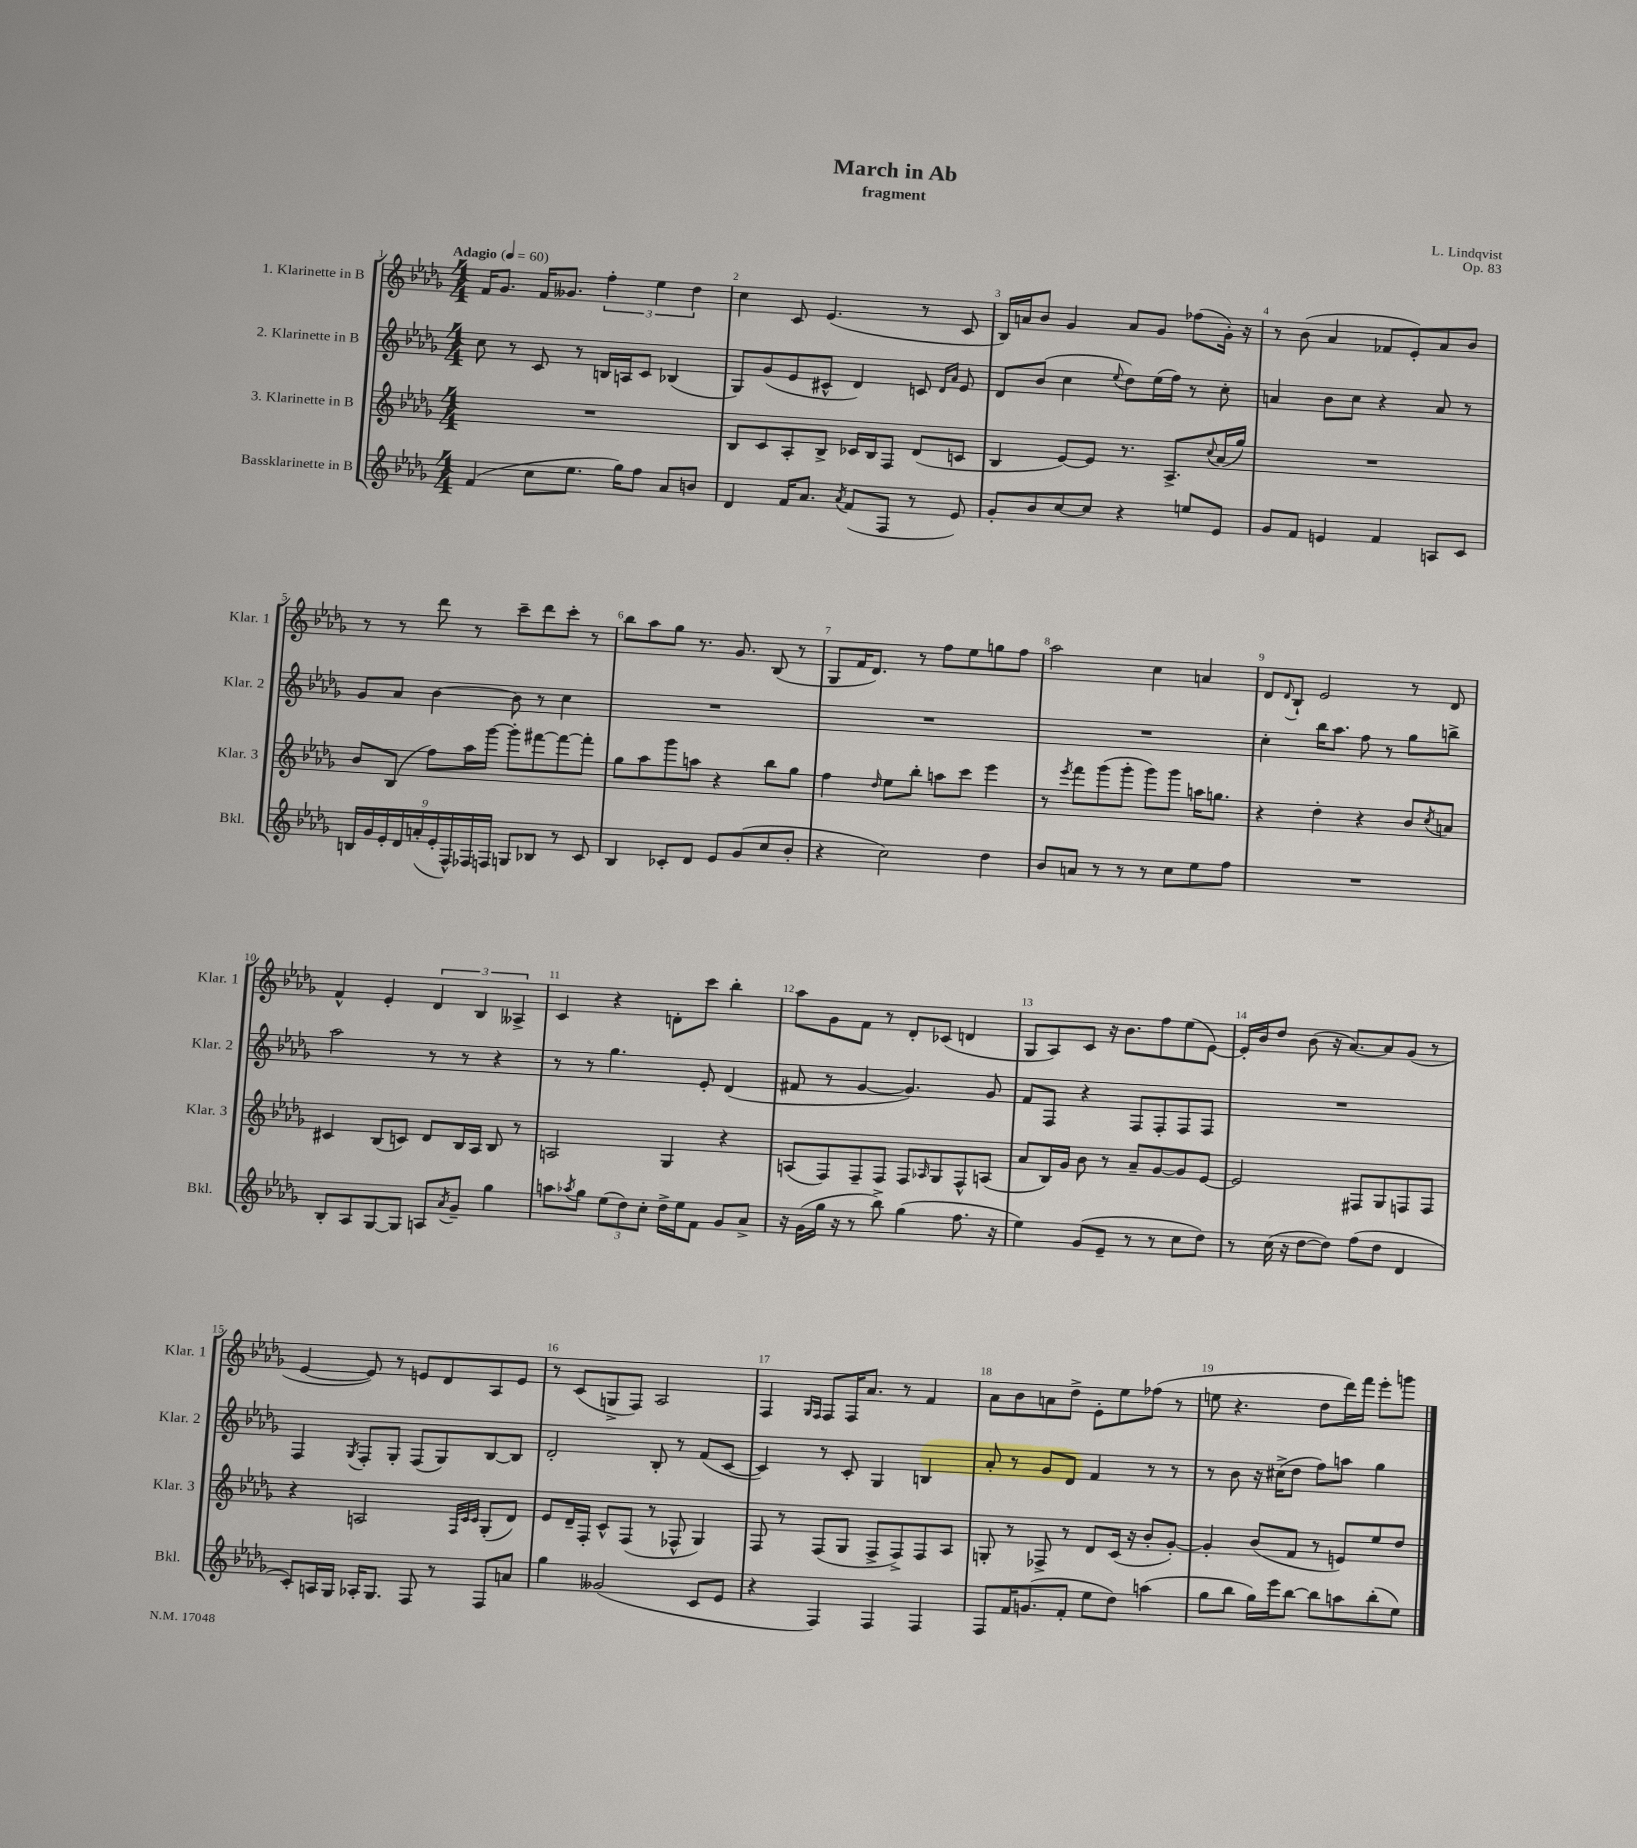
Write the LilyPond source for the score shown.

\header { title = "March in Ab" composer = "L. Lindqvist" subtitle = "fragment" opus = "Op. 83" }
<<
\new StaffGroup <<
\new Staff = "s0" \with { instrumentName = "1. Klarinette in B" shortInstrumentName = "Klar. 1" } {
    \clef treble \key des \major \numericTimeSignature \time 4/4 \tempo "Adagio" 4 = 60
    f'16 ges'8. f'16 geses'8. \tuplet 3/2 { f''4-. ees''4 des''4 } |
    c''4 c'8 ees'4.( r8 c'8 |
    bes16) a'16 bes'8 ges'4 a'8 ges'8 fes''8( ges'16-.) r16 |
    r8 bes'8( aes'4 fes'8 ees'8-.) aes'8 bes'8 |
    r8 r8 des'''8 r8 c'''8-- des'''8 c'''8-. r8 |
    bes''8 aes''8 ges''8 r8. ges'8. bes8( r8 |
    ges8 f'16 des'8.) r8 f''8 ees''8 g''8 f''8 |
    aes''2 c''4 a'4 |
    des'8 \appoggiatura { des'8 } bes8-! ees'2 r8 des'8 |
    f'4-^ ees'4-. \tuplet 3/2 { des'4 bes4 aeses4-> } |
    c'4 r4 d'8-. c'''8 bes''4-. |
    aes''8 ges'8 f'8 r8 des'8-. ces'8( d'4 |
    ges8 aes8) c'8 r16 bes'8. f''8 ees''8( ees'8~) |
    ees'16-. bes'16 des''8 bes'8( r16 aes'8.~) aes'8 ges'8( r8 |
    ees'4~ ees'8) r8 e'8 des'8 aes8 e'8 |
    r8 c'8( g8-> f8) aes2 |
    f4 \grace { ges16 f16 } f8 f16 aes'8. r8 f'4 |
    aes'8 bes'8 a'8 des''8-> ees'8-. ees''8 fes''8( r8 |
    e''8 r4. des''8 des'''16) f'''16 ees'''8-. g'''8 \bar "|." |
}
\new Staff = "s1" \with { instrumentName = "2. Klarinette in B" shortInstrumentName = "Klar. 2" } {
    \clef treble \key des \major \numericTimeSignature \time 4/4
    c''8 r8 c'8 r8 b16 a16 c'8 bes4( |
    ges8) ges'8( ees'8 cis'8-^ des'4) c'8 \grace { des'16 aes'16 } ees'8 |
    des'8 bes'8( c''4 \appoggiatura { ees''8 } des''8) ees''16( f''16) r8 c''8-. |
    a'4 bes'8 c''8 r4 a'8 r8 |
    ges'8 aes'8 bes'4~ bes'8 r8 c''4 |
    R1 |
    R1 |
    R1 |
    c''4-. bes''16 aes''8. f''8 r8 ges''8 b''8-> |
    aes''2 r8 r8 r4 |
    r8 r8 ges''4. ees'8-. des'4( |
    fis'8 r8 ges'4~ ges'4.) ges'8 |
    f'8 f8 r4 f8 f8-. f8 f8 |
    R1 |
    f4 \acciaccatura { ges8 } f8-. ges8-. f8( ges8) bes8~ bes8 |
    des'2-. bes8-. r8 f'8( c'8~ |
    c'4) r8 c'8-. ges4 b4 |
    aes'8-. r8 ges'8 des'8 f'4 r8 r8 |
    r8 bes'8 r16 cis''16->( des''8 f''8) a''8 ges''4 \bar "|." |
}
\new Staff = "s2" \with { instrumentName = "3. Klarinette in B" shortInstrumentName = "Klar. 3" } {
    \clef treble \key des \major \numericTimeSignature \time 4/4
    R1 |
    bes8 c'8 aes8-. bes8-> ces'16 bes16 f8 des'8( c'8 |
    bes4 ees'8~) ees'8 r8. aes8.-> \appoggiatura { c''8 } aes'16( ges''16) |
    R1 |
    bes'8 bes8( f''8) aes''16 ges'''16~ ges'''8-. fis'''8~ fis'''8~ fis'''8-. |
    ges''8 aes''8 ges'''8 a''8 r4 bes''8 ges''8 |
    f''4 \grace { des''16 } ees''8 bes''8-. a''8 c'''8 ees'''4 |
    r8 \acciaccatura { ees'''8 } f'''8 ges'''8( ges'''8-. ges'''8) ges'''8 a''16 g''8. |
    r4 des''4-. r4 bes'8 \acciaccatura { c''8 } a'8 |
    cis'4 bes8( c'8) des'8 bes16 aes16 bes8 r8 |
    a2 ges4 r4 |
    a8( f8) f8-- f8 f8 \grace { aes16 } ges8 f8-^ a8( |
    aes'8 bes16) ges'16 bes'8 r8 aes'8-- ges'8~ ges'8 ees'8~ |
    ees'2 fis8 ges8 f8 f8 |
    r4 a2 \grace { f32 c'32 c'32 } ges8-.( des'8) |
    ees'8 des'16-- f16-. c'8-^ f8( r8 fes8-^ ges4) |
    f8 r8 f8( ges8 f8-> f8->) f8 aes8 |
    g8-. r8 fes8-> r8 des'8 c'16( r16 bes'8-. ges'8~-.) |
    ges'4-. bes'8( f'8 r8 e'8) ees''8 des''8 \bar "|." |
}
\new Staff = "s3" \with { instrumentName = "Bassklarinette in B" shortInstrumentName = "Bkl." } {
    \clef treble \key des \major \numericTimeSignature \time 4/4
    f'4( c''8 ees''8. ges''16) f''8 aes'8 b'8 |
    des'4 f'16 aes'8. \acciaccatura { aes'8 } f'8( f8 r8 ees'8) |
    ges'8-. bes'8 c''8~ c''8 r4 e''8 ees'8 |
    ges'8 f'8 e'4 f'4 a8 c'8 |
    \tuplet 9/8 { b16 ges'16 ees'16-. des'16 a'16-.( ees'16-. f16-^) fes16 f16 } g8 bes8 r8 c'8 |
    bes4 ces'8-. des'8 ees'8 ges'8( c''8 bes'8-. |
    r4 c''2) des''4 |
    bes'8 a'8 r8 r8 r8 c''8 ees''8 f''8 |
    R1 |
    bes8-. aes8 ges8~ ges8 a8 \acciaccatura { aes'8 } ges'8-- ges''4 |
    a''8 \acciaccatura { aes''8 } ges''8 \tuplet 3/2 { ees''8( des''8) c''8-. } des''16-> ees''16 f'8 ges'8 aes'8-> |
    r16 ges'16( ges''16 r16 r8 bes''8->) ges''4( f''8. r16 |
    ees''4) ges'8( ees'8-- r8 r8 c''8 des''8) |
    r8 c''16( r16 des''8~ des''8) f''8( des''8 des'4 |
    c'8-.) a16 ges16 aes16-. ges8. f8 r8 f8 a'8 |
    ges''4 geses'2( c'8 ees'8 |
    r4 f4) f4 f4 |
    f8 f'16 g'8.( f'8-. ees''8 des''8) a''4( |
    ges''8 bes''8 ges''16) ees'''16 bes''8~ bes''8 a''8 bes''8-.( ees''8) \bar "|." |
}
>>
>>
\layout { \context { \Score \override BarNumber.break-visibility = ##(#f #t #t) barNumberVisibility = #all-bar-numbers-visible } }
